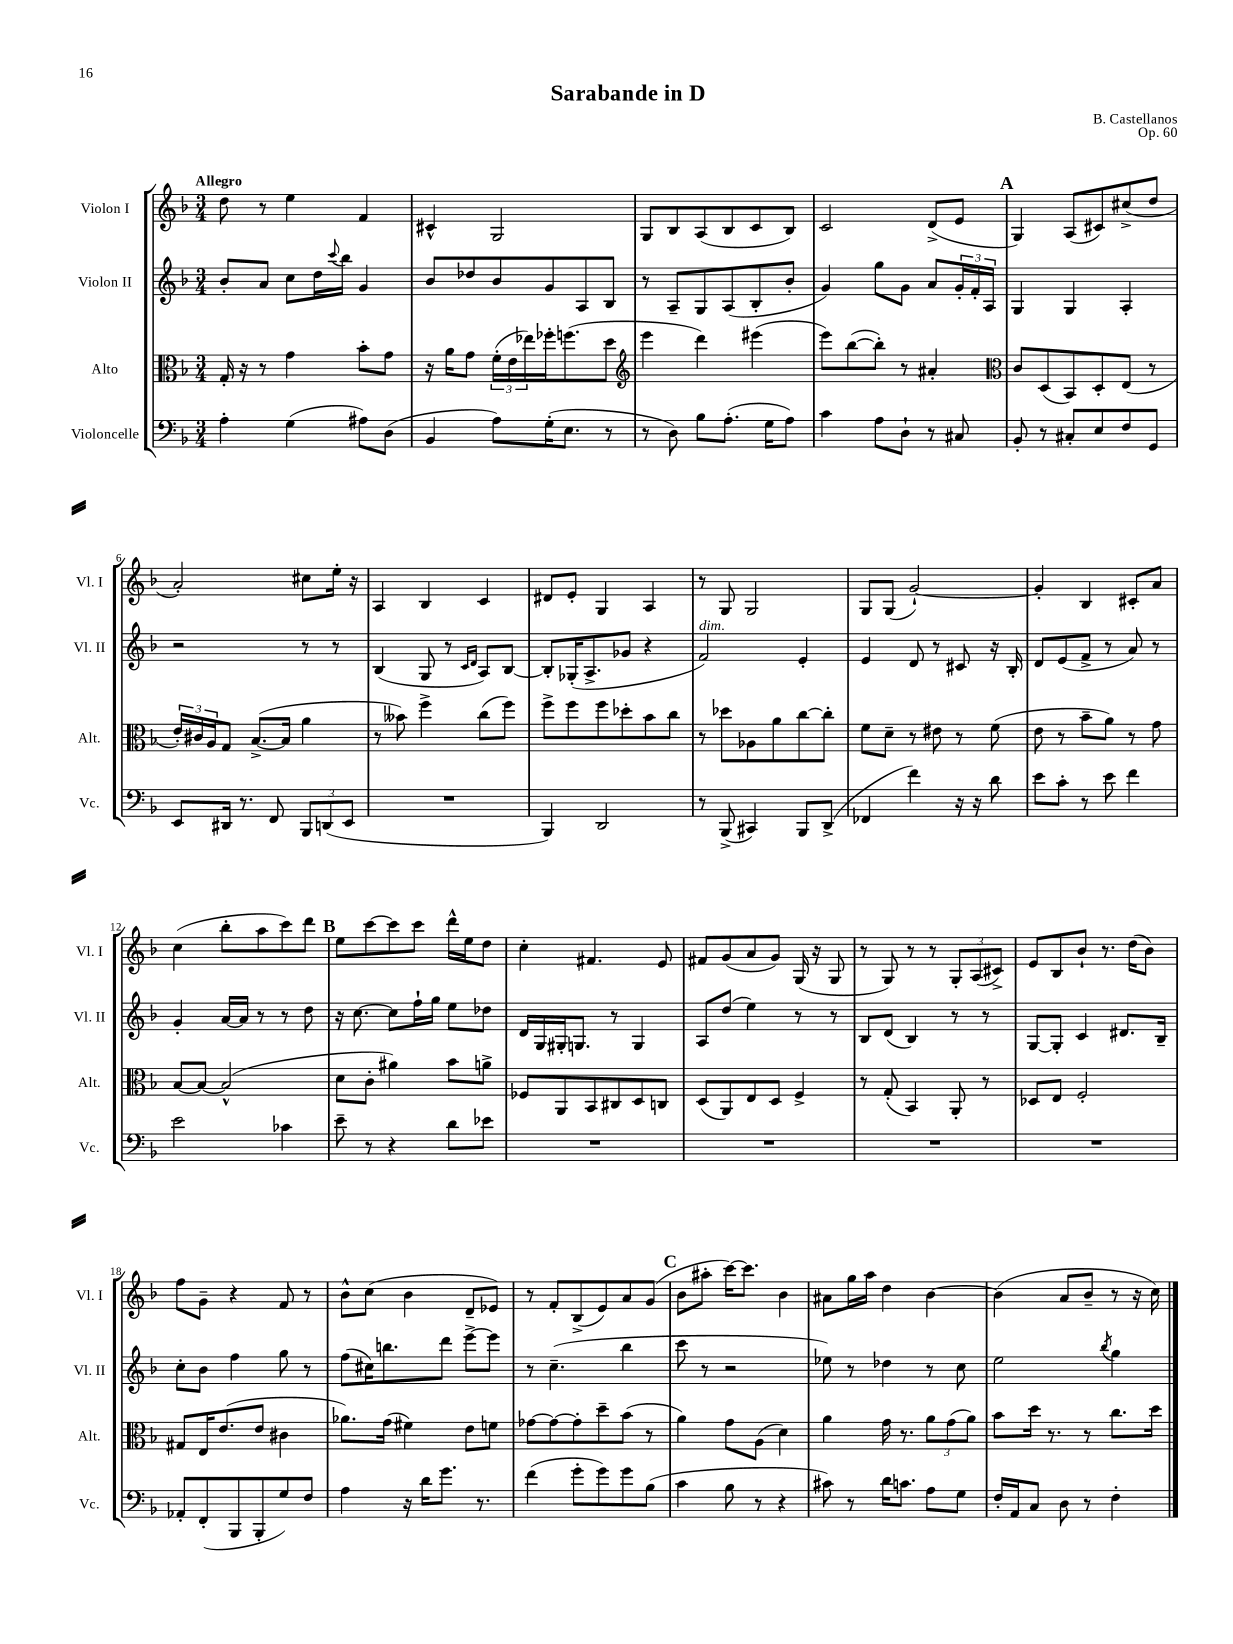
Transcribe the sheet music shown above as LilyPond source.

\header { title = "Sarabande in D" composer = "B. Castellanos" opus = "Op. 60" }
<<
\new StaffGroup <<
\new Staff = "s0" \with { instrumentName = "Violon I" shortInstrumentName = "Vl. I" } {
    \clef treble \key f \major \numericTimeSignature \time 3/4 \tempo "Allegro"
    d''8 r8 e''4 f'4 |
    cis'4-^ g2 |
    g8 bes8 a8( bes8 c'8 bes8) |
    c'2 d'8->( e'8 |
    \mark \markup { \bold "A" } g4) a8( cis'8) cis''8->( d''8 |
    a'2-.) cis''8 e''16-. r16 |
    a4 bes4 c'4 |
    dis'8 e'8-. g4 a4 |
    r8 g8 g2 |
    g8 g8( g'2~-!) |
    g'4-. bes4 cis'8-. a'8 |
    c''4( bes''8-. a''8 c'''8) d'''8 |
    \mark \markup { \bold "B" } e''8 c'''8~ c'''8 c'''8 d'''16-^ e''16 d''8 |
    c''4-. fis'4. e'8 |
    fis'8 g'8( a'8 g'8) g16( r16 g8 |
    r8 g8) r8 r8 \tuplet 3/2 { g8-. a8( cis'8->) } |
    e'8 bes8 bes'8-! r8. d''16( bes'8) |
    f''8 g'8-- r4 f'8 r8 |
    bes'8-^ c''8( bes'4 d'8-- ees'8) |
    r8 f'8-. bes8->( e'8) a'8 g'8( |
    \mark \markup { \bold "C" } bes'8 ais''8-. c'''16~) c'''8. bes'4 |
    ais'8 g''16 a''16 d''4 bes'4~ |
    bes'4( a'8 bes'8-- r8 r16 c''16) \bar "|." |
}
\new Staff = "s1" \with { instrumentName = "Violon II" shortInstrumentName = "Vl. II" } {
    \clef treble \key f \major \numericTimeSignature \time 3/4
    bes'8-. a'8 c''8 d''16 \appoggiatura { c'''8 } bes''16 g'4 |
    bes'8 des''8 bes'8 g'8 a8 bes8 |
    r8 a8-- g8 a8( bes8-. bes'8-. |
    g'4) g''8 g'8 a'8 \tuplet 3/2 { g'16-. f'16-. a16 } |
    \mark \markup { \bold "A" } g4 g4 a4-. |
    r2 r8 r8 |
    bes4( g8 r8 \grace { c'16 d'16 } a8) bes8~ |
    bes8-. ges16-.( a8.-> ges'8 r4 |
    f'2^\markup { \italic "dim." }) e'4-. |
    e'4 d'8 r8 cis'8 r16 bes16-. |
    d'8 e'8( f'8-> r8 a'8) r8 |
    g'4-. a'16~ a'16 r8 r8 d''8 |
    \mark \markup { \bold "B" } r16 c''8.~ c''8 f''16-! g''16 e''8 des''8 |
    d'16 g16 gis16-. g8. r8 g4 |
    a8 d''8( e''4) r8 r8 |
    bes8 d'8( bes4) r8 r8 |
    g8~ g8-. c'4 dis'8. bes16-- |
    c''8-. bes'8 f''4 g''8 r8 |
    f''8( cis''16) b''8. d'''8 e'''8~-> e'''8 |
    r8 c''4.--( bes''4 |
    \mark \markup { \bold "C" } c'''8 r8 r2 |
    ees''8) r8 des''4 r8 c''8 |
    e''2 \acciaccatura { bes''8 } g''4 \bar "|." |
}
\new Staff = "s2" \with { instrumentName = "Alto" shortInstrumentName = "Alt." } {
    \clef alto \key f \major \numericTimeSignature \time 3/4
    g16-. r16 r8 g'4 bes'8-. g'8 |
    r16 a'16 g'8 \tuplet 3/2 { f'16-.( e'16 ees''16) } fes''16-. f''8.( d''8 |
    \clef treble e'''4 d'''4) eis'''4( |
    e'''8) bes''8~( bes''8-.) r8 ais'4-. |
    \mark \markup { \bold "A" } \clef alto c'8 d8( bes,8) d8-. e8( r8 |
    \tuplet 3/2 { e'16-.) cis'16 a16 } g8 bes8.~->( bes16 a'4 |
    r8 beses'8) f''4-> c''8( f''8) |
    f''8-> f''8 f''8 des''8-. bes'8 c''8 |
    r8 des''8 aes8 a'8 c''8~ c''8-. |
    f'8 d'8-- r8 eis'8 r8 f'8( |
    e'8 r8 bes'8-- a'8) r8 g'8 |
    bes8~ bes8~ bes2-^( |
    \mark \markup { \bold "B" } d'8 c'8-. ais'4) bes'8 a'8-> |
    fes8 a,8 bes,8 cis8 d8 c8 |
    d8( a,8) e8 d8 f4-> |
    r8 g8-.( bes,4) a,8-. r8 |
    des8 e8 f2-. |
    gis8 e16 e'8.( e'8 cis'4 |
    aes'8.) g'16( fis'4) e'8 f'8 |
    ges'8~ ges'8~ ges'8-. d''8-- bes'8( r8 |
    \mark \markup { \bold "C" } a'4) g'8 a8( d'4) |
    a'4 g'16 r8. \tuplet 3/2 { a'8 g'8( a'8) } |
    bes'8 d''16 r8. r8 c''8. d''16 \bar "|." |
}
\new Staff = "s3" \with { instrumentName = "Violoncelle" shortInstrumentName = "Vc." } {
    \clef bass \key f \major \numericTimeSignature \time 3/4
    a4-. g4( ais8) d8( |
    bes,4 a8) g16-.( e8. r8 |
    r8 d8) bes8 a8.-.( g16 a8) |
    c'4 a8 d8-! r8 cis8 |
    \mark \markup { \bold "A" } bes,8-. r8 cis8-. e8 f8 g,8 |
    e,8 dis,16 r8. f,8 \tuplet 3/2 { bes,,8 d,8( e,8 } |
    R2. |
    bes,,4) d,2 |
    r8 bes,,8->( cis,4) bes,,8 d,8->( |
    fes,4 f'4) r16 r16 d'8 |
    e'8 c'8-. r8 e'8 f'4 |
    e'2 ces'4 |
    \mark \markup { \bold "B" } e'8-- r8 r4 d'8 ees'8 |
    R2. |
    R2. |
    R2. |
    R2. |
    aes,8-. f,8-.( bes,,8 bes,,8-. g8) f8 |
    a4 r16 d'16 g'8. r8. |
    f'4( g'8-. g'8) g'8 bes8( |
    \mark \markup { \bold "C" } c'4 bes8 r8 r4 |
    cis'8) r8 d'16 c'8. a8 g8 |
    f16-. a,16 c8 d8 r8 f4-. \bar "|." |
}
>>
>>
